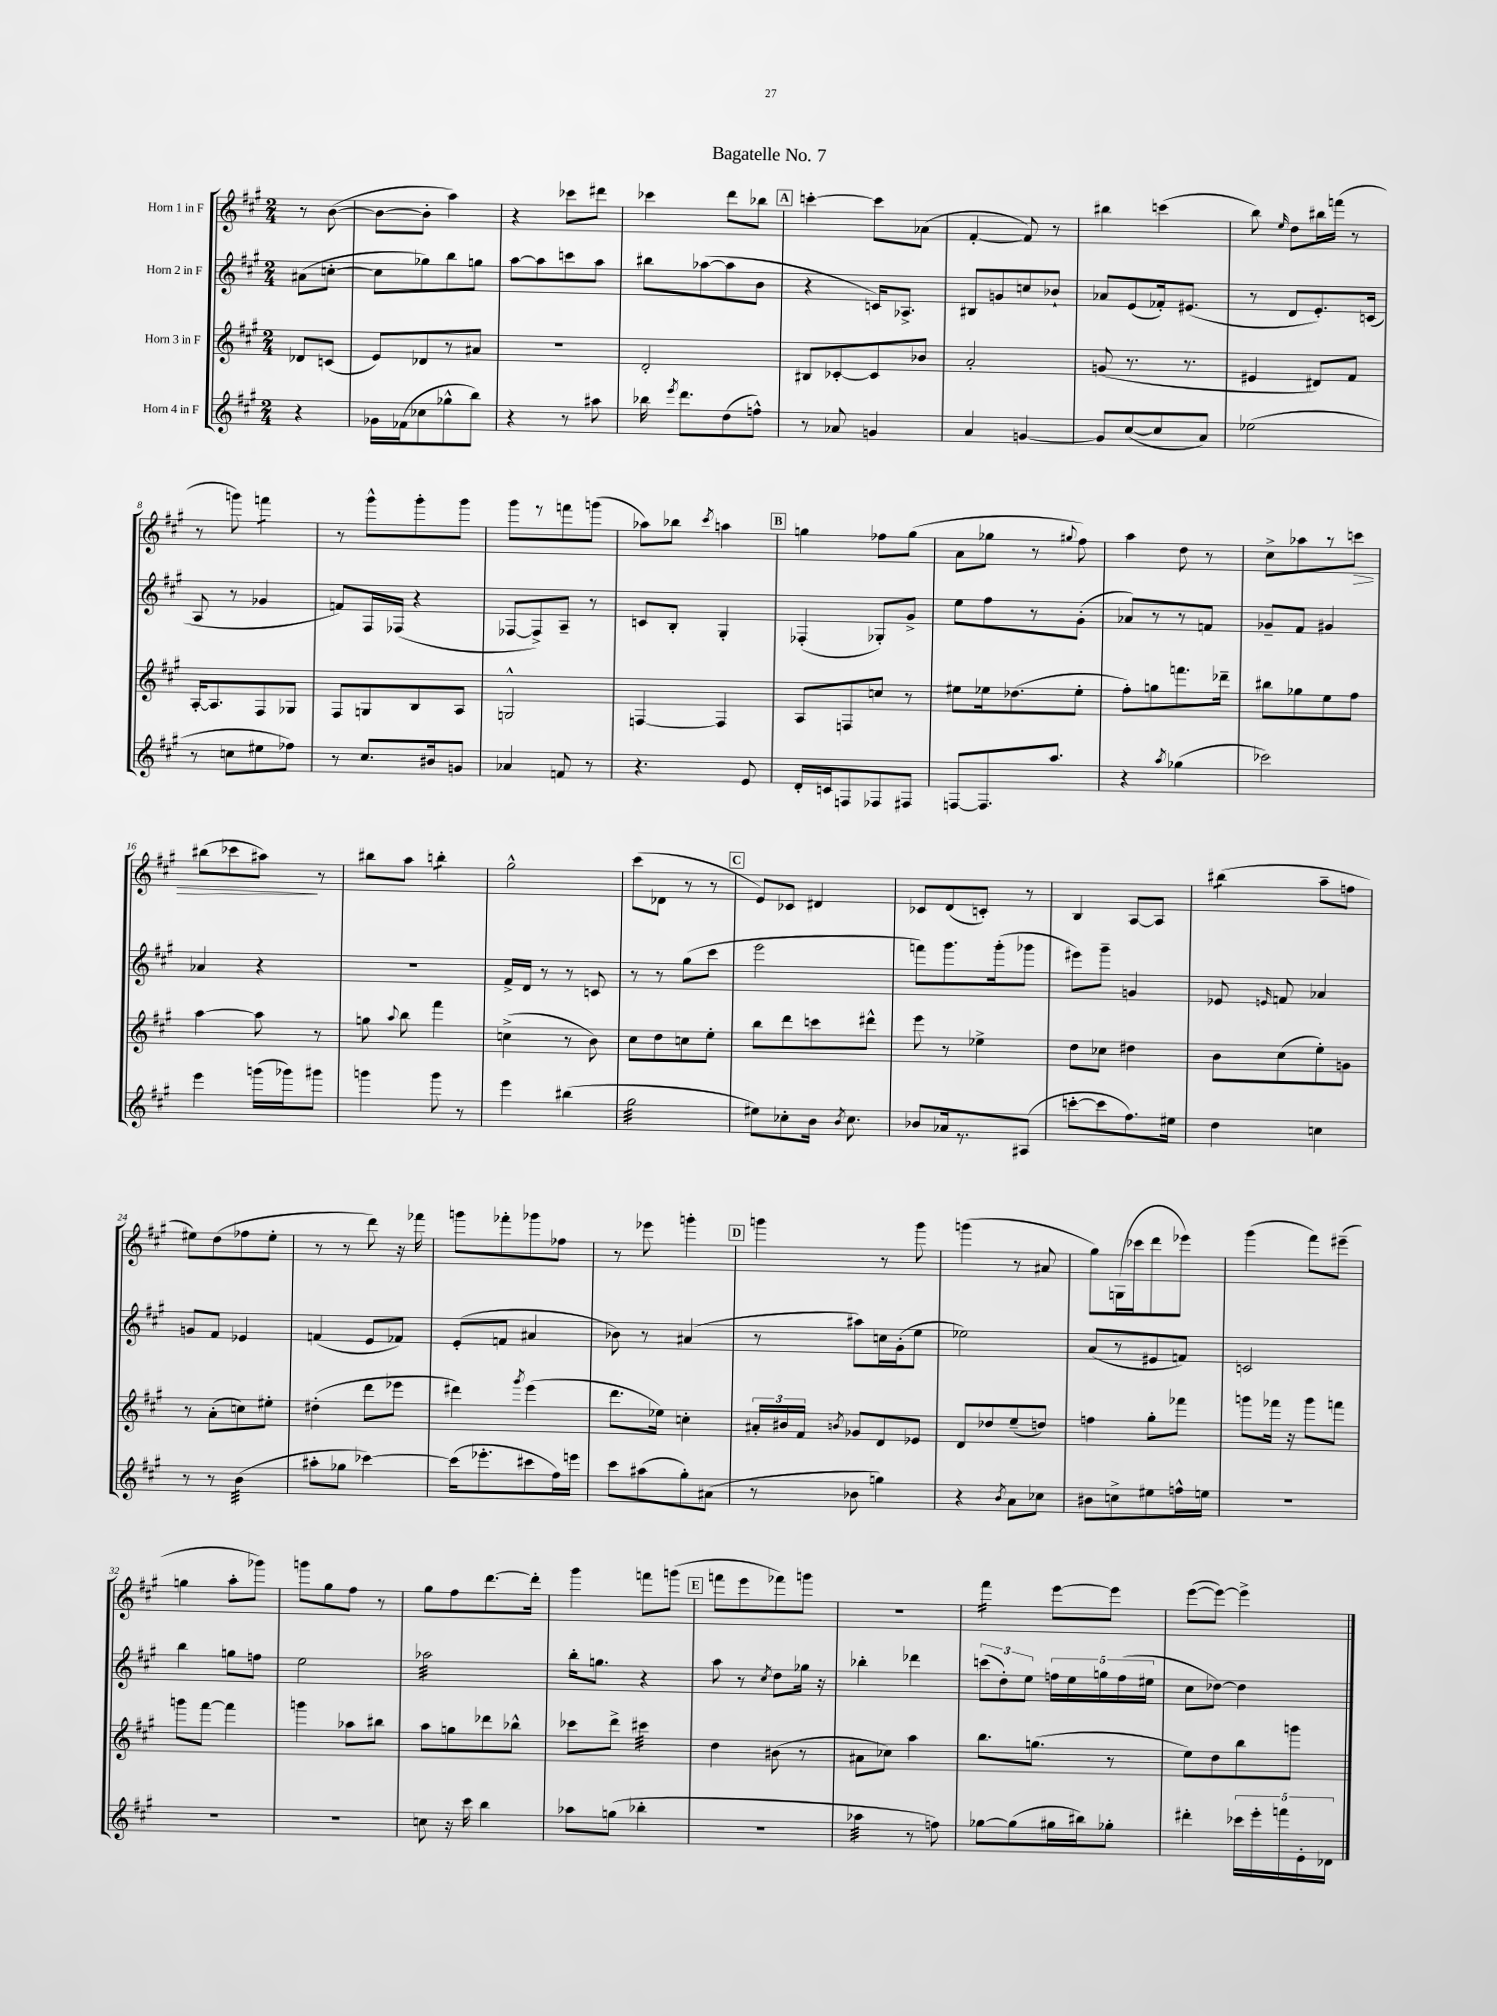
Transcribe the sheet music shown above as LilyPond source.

\header { title = "Bagatelle No. 7" }
<<
\new StaffGroup <<
\new Staff = "s0" \with { instrumentName = "Horn 1 in F" } {
    \clef treble \key a \major \numericTimeSignature \time 2/4 \partial 4
    \autoBeamOff r8 b'8~( |
    b'8[~ b'8]-. a''4) |
    r4 ces'''8[ dis'''8] |
    ces'''4 d'''8[ bes''8] |
    \mark \markup { \box "A" } c'''4~-. c'''8[ aes'8]( |
    fis'4~-. fis'8) r8 |
    bis''4 c'''4( |
    b''8) \grace { e''16 } d''8[ bis''16 f'''16]( r8 |
    r8 g'''8) f'''4:8 |
    r8 gis'''8[-^ gis'''8-. gis'''8] |
    gis'''8[ r8 f'''8 g'''8]( |
    aes''8[) bes''8] \acciaccatura { cis'''8 } a''4 |
    \mark \markup { \box "B" } g''4 fes''8[ g''8]( |
    a'8[ ges''8] r8 \appoggiatura { gis''8 } fis''8) |
    a''4 d''8 r8 |
    cis''8[-> aes''8 r8 c'''8]\> |
    bis''8[( ces'''8 ais''8]\!) r8 |
    bis''8[ a''8] b''4:8-. |
    gis''2-^ |
    cis'''8[( des'8] r8 r8 |
    \mark \markup { \box "C" } e'8[) ces'8] dis'4 |
    ces'8[ d'8( c'8]-.) r8 |
    b4 a8[~ a8] |
    bis''4:8( a''8[-- f''8] |
    eis''8[) d''8( fes''8 eis''8]-. |
    r8 r8 d'''8) r16 fes'''16 |
    g'''8[ fes'''8-. ges'''8 fes''8] |
    r8 ees'''8 g'''4-. |
    \mark \markup { \box "D" } g'''4 r8 g'''8 |
    g'''4( r8 ais'8 |
    gis''8[) g16( ces'''16 d'''8 ees'''8]) |
    gis'''4( fis'''8[) eis'''8]--( |
    g''4 a''8[-. ges'''8]) |
    g'''8[ gis''8 fis''8] r8 |
    gis''8[ fis''8 d'''8.~ d'''16]-. |
    gis'''4 f'''8[ g'''8]( |
    \mark \markup { \box "E" } f'''8[ e'''8 fes'''8) g'''8] |
    R2 |
    fis'''4:16 e'''8[~ e'''8] |
    e'''8[~( e'''8]~) e'''4-> \bar "|." |
}
\new Staff = "s1" \with { instrumentName = "Horn 2 in F" } {
    \clef treble \key a \major \numericTimeSignature \time 2/4 \partial 4
    \autoBeamOff ais'8[( c''8]~-. |
    c''8[ ges''8) b''8 g''8] |
    a''8[~ a''8 c'''8 a''8] |
    bis''8[ aes''8~( aes''8 b'8] |
    \mark \markup { \box "A" } r4 c'16[) aes8.]-> |
    bis8[ g'8 c''8 bes'8]-! |
    aes'8[ e'8( fes'16-.) eis'8.]( |
    r8 d'8[ e'8.-.) c'16]( |
    a8 r8 ges'4 |
    f'8[) fis16 fes16]( r4 |
    fes8[~ fes8->) a8]-- r8 |
    c'8[ b8]-. gis4-. |
    \mark \markup { \box "B" } fes4-.( ges8[-.) gis'8]-> |
    e''8[ fis''8 r8 gis'8]-.( |
    aes'8[) r8 r8 f'8] |
    ges'8[-- fis'8] gis'4 |
    aes'4 r4 |
    r2 |
    fis'16[-> d'16] r8 r8 c'8 |
    r8 r8 gis''8[( cis'''8] |
    \mark \markup { \box "C" } e'''2 |
    f'''8[) gis'''8. gis'''16-.( ges'''8] |
    eis'''8[) gis'''8]-- g'4 |
    ees'8 \grace { e'16 } f'8 aes'4 |
    g'8[ fis'8] ees'4 |
    f'4( e'8[ fes'8]) |
    e'8[-.( f'8] ais'4 |
    bes'8) r8 ais'4( |
    \mark \markup { \box "D" } r8 ais''8[) c''16 gis'16-.( e''8] |
    ees''2) |
    a'8[( r8 eis'8 f'8]) |
    c'2 |
    b''4 g''8[ f''8] |
    e''2 |
    aes''2:32 |
    b''16[-. g''8.] r4 |
    \mark \markup { \box "E" } a''8 r8 \acciaccatura { cis''8 } d''8[ ges''16] r16 |
    bes''4-. des'''4 |
    \tuplet 3/2 { c'''8[( d''8-.) e''8] } \tuplet 5/4 { f''16[ e''16 g''16 f''16( eis''16] } |
    cis''8[ des''8]~) des''4 \bar "|." |
}
\new Staff = "s2" \with { instrumentName = "Horn 3 in F" } {
    \clef treble \key a \major \numericTimeSignature \time 2/4 \partial 4
    \autoBeamOff des'8[ c'8]( |
    e'8[) des'8 r8 ais'8] |
    r2 |
    d'2-. |
    \mark \markup { \box "A" } bis8[ ces'8~-. ces'8 bes'8] |
    a'2-. |
    g'8( r8. r8. |
    eis'4 dis'8[) fis'8] |
    a16[~-. a8. fis8 ges8] |
    fis8[ g8 b8 a8] |
    g2-^ |
    f4~ f4 |
    \mark \markup { \box "B" } a8[ f8 c''8] r8 |
    eis''8[ ees''16 des''8.( ees''8]-. |
    fis''8[-.) g''8 f'''8. des'''16]-- |
    bis''8[ ges''8 e''8 fis''8] |
    a''4~ a''8 r8 |
    g''8 \appoggiatura { a''8 } b''8 fis'''4 |
    c''4->( r8 b'8) |
    cis''8[ d''8 c''8 e''8]-. |
    \mark \markup { \box "C" } b''8[ d'''8 c'''8 dis'''8]-^ |
    e'''8 r8 ees''4-> |
    d''8[ ces''8] dis''4 |
    b'8[ cis''8( e''8-.) g'8] |
    r8 a'8[-.( c''8) eis''8]-. |
    dis''4-.( d'''8[ ees'''8] |
    dis'''4) \acciaccatura { gis'''8 } e'''4( |
    d'''8.[ ees''16]) c''4-. |
    \mark \markup { \box "D" } \tuplet 3/2 { ais'16[-. bis'16 fis'16] } \acciaccatura { b'8 } ges'8[ d'8 ees'8] |
    d'8[ des''8 e''8--( d''8]) |
    f''4 gis''8[-. fes'''8] |
    g'''8[ fes'''16] r16 g'''8[ f'''8] |
    g'''8[ fis'''8]~ fis'''4 |
    g'''4 aes''8[ bis''8] |
    a''8[ g''8 des'''8 bes''8]-^ |
    ces'''8[ d'''8]-> cis'''4:32 |
    \mark \markup { \box "E" } d''4 bis'8( r8 |
    ais'8[ ces''8]) a''4 |
    b''8.[ g''8.]( r8 |
    e''8[) d''8 b''8 g'''8] \bar "|." |
}
\new Staff = "s3" \with { instrumentName = "Horn 4 in F" } {
    \clef treble \key a \major \numericTimeSignature \time 2/4 \partial 4
    \autoBeamOff r4 |
    ges'16[ fes'16( ces''8 ges''8-^ b''8]) |
    r4 r8 ais''8 |
    bes''16 \acciaccatura { e'''8 } d'''8.[ d''8( f''8]-^) |
    \mark \markup { \box "A" } r8 aes'8 g'4 |
    a'4 g'4~ |
    g'8[ cis''8~( cis''8 a'8]) |
    ees''2( |
    r8 c''8[ eis''8 fes''8]) |
    r8 cis''8.[ bis'16 g'8] |
    aes'4 f'8 r8 |
    r4. e'8 |
    \mark \markup { \box "B" } d'16[-. c'16 f8 fes8 fis8] |
    f8[~ f8. a''8.] |
    r4 \acciaccatura { a''8 } ges''4( |
    ces'''2) |
    e'''4 g'''16[( ges'''16) gis'''8] |
    g'''4 g'''8 r8 |
    e'''4 bis''4( |
    gis''2:32 |
    \mark \markup { \box "C" } eis''8[) ces''8-. b'16] \acciaccatura { b'8 } ces''8. |
    bes'8[ aes'16 r8. ais8]( |
    c'''8[~-. c'''8 fis''8.) eis''16] |
    d''4 c''4 |
    r8 r8 b'4:32( |
    ais''8[-. ges''8] ces'''4~) |
    ces'''16[( ees'''8.-. cis'''8 fis''16) e'''16] |
    cis'''8[ ais''8( gis''8-.) ais'8]( |
    \mark \markup { \box "D" } r8 bes'8 g''4) |
    r4 \acciaccatura { b'8 } a'8[ ces''8] |
    bis'8[ c''8-> eis''8 f''16-^ e''16] |
    R2 |
    R2 |
    R2 |
    c''8 r16 cis'''16 b''4 |
    aes''8[ g''8]( bes''4-. |
    \mark \markup { \box "E" } R2 |
    aes''4:32 r8 f''8) |
    ges''8[~ ges''8( gis''16 bis''16) ges''8]-. |
    dis'''4-. \tuplet 5/4 { ces'''16[ e'''16-. f'''16 e'16-. des'16] } \bar "|." |
}
>>
>>
